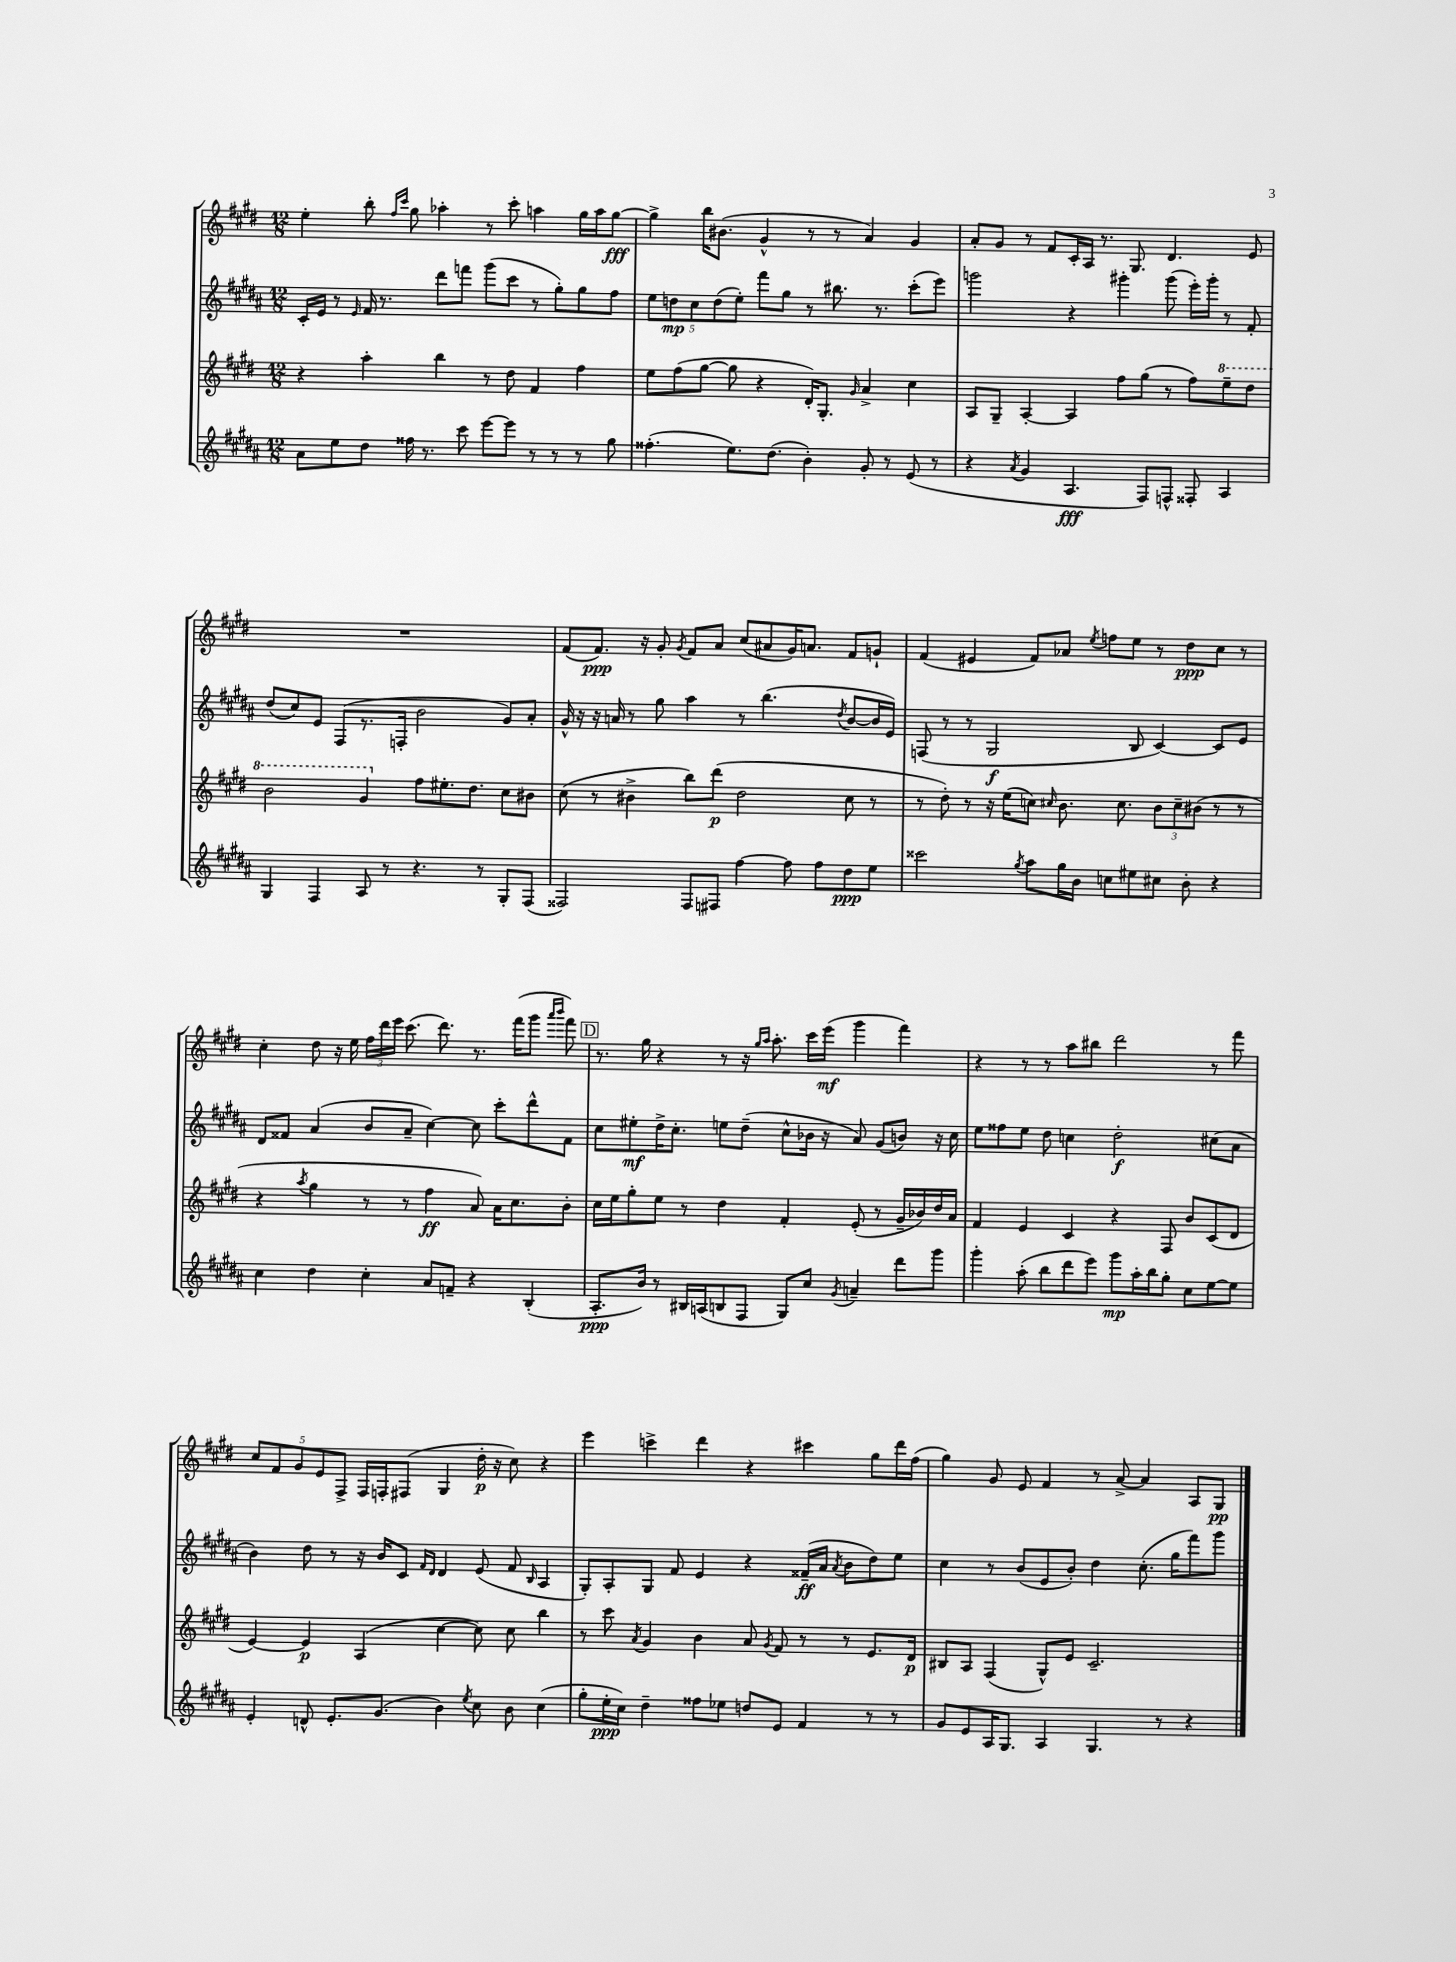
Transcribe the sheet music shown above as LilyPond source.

<<
\new StaffGroup <<
\new Staff = "s0" {
    \clef treble \key e \major \numericTimeSignature \time 12/8
    \autoBeamOff e''4-. b''8-. \grace { fis''16[ cis'''16] } gis''8 aes''4-. r8 cis'''8-. a''4 gis''16[ a''16 gis''8]~\fff |
    gis''4-> b''16[ bis'8.]( gis'4-^ r8 r8 a'4) gis'4 |
    a'8[-. gis'8] r8 fis'8[ cis'16-. a16] r8. gis8. dis'4. e'8 |
    R1. |
    fis'8[( fis'8.]\ppp) r16 gis'8-. \acciaccatura { gis'8 } fis'8[ a'8] cis''8[( ais'8 gis'16) a'8.] fis'8[ g'8]-! |
    fis'4( eis'4 fis'8[) aes'8] \acciaccatura { e''8 } f''8[ e''8] r8 dis''8[\ppp cis''8] r8 |
    cis''4-. dis''8 r16 e''16 \tuplet 3/2 { fis''16[ dis'''16 e'''16] } cis'''8.( dis'''8.) r8. fis'''16[( gis'''8] \grace { a'''16[ b'''16] } fis'''8) |
    \mark \markup { \box "D" } r8. gis''16 r4 r8 r16 \grace { gis''16[ a''16] } a''8.-. cis'''16[ e'''16]\mf( gis'''4 fis'''4) |
    r4 r8 r8 a''8[ bis''8] dis'''2 r8 fis'''8 |
    \tuplet 5/4 { cis''8[ fis'8 gis'8 e'8 fis8]-> } fis16[ f16-. fis8]( gis4 dis''16-.\p r16 cis''8) r4 |
    e'''4 c'''4-> dis'''4 r4 cis'''4 gis''8[ dis'''16 fis''16]( |
    gis''4) gis'8 e'8 fis'4 r8 a'8~-> a'4 a8[ gis8]\pp \bar "|." |
}
\new Staff = "s1" {
    \clef treble \key b \major \numericTimeSignature \time 12/8
    \autoBeamOff cis'16[-. e'16] r8 \grace { e'16 } fis'16 r8. dis'''8[ f'''8] gis'''8[( cis'''8] r8 gis''8[-.) gis''8 fis''8] |
    \tuplet 5/4 { e''8[ d''8\mp cis''8 d''8( e''8]-.) } fis'''8[ gis''8] r8 bis''8. r8. cis'''8[-.( e'''8]) |
    g'''2 r4 gis'''4-. gis'''8( e'''16[-.) gis'''16]-. r8 fis'8-. |
    dis''8[( cis''8) e'8] fis8[( r8. f16]-. b'2 gis'8[) ais'8]-. |
    gis'16-^ r16 r16 a'16 r8 gis''8 ais''4 r8 b''4.( \acciaccatura { dis''8 } b'8[~ b'16 e'16]) |
    f8( r8 r8 gis2\f b8 cis'4~) cis'8[ e'8] |
    dis'8[ fisis'8] ais'4( b'8[ ais'8]-- cis''4~) cis''8 cis'''8[-. dis'''8-^ fisis'8] |
    \mark \markup { \box "D" } cis''8[ eis''8-.\mf dis''16-> cis''8.]-. e''8[ dis''8]--( cis''8[-^ bes'16] r16 ais'8) gis'8[( b'8]) r16 cis''16 |
    e''8[ fisis''8 e''8] dis''8 c''4 dis''2-.\f cis''8[( ais'8] |
    b'4) dis''8 r8 r16 b'16[ cis'8] \grace { fis'16[ dis'16] } dis'4 e'8( fis'8 \grace { b16 } ais4 |
    gis8[-.) ais8-. gis8] fis'8 e'4 r4 fisis'16[--\ff( ais'16] \acciaccatura { ais'8 } b'8[ dis''8) e''8] |
    cis''4 r8 b'8[( e'8 b'8]-.) dis''4 cis''8.-.( gis''16[ fis'''8) gis'''8] \bar "|." |
}
\new Staff = "s2" {
    \clef treble \key e \major \numericTimeSignature \time 12/8
    \autoBeamOff r4 a''4-. b''4 r8 dis''8 fis'4 fis''4 |
    e''8[ fis''8( gis''8]~ gis''8 r4 dis'16[-.) gis8.]-. \grace { gis'16 } a'4-> cis''4 |
    a8[ gis8]-- a4~-. a4 fis''8[ gis''8]( r8 fis''8[) \ottava #1 e'''8-- dis'''8] |
    b''2 gis''4 \ottava #0 fis''8[ eis''8.-. dis''8.] cis''8[ bis'8] |
    cis''8( r8 bis'4-> b''8[) dis'''8]\p( dis''2 cis''8 r8 |
    r8 dis''8-.) r8 r16 e''16[( c''8]) \grace { cis''16 } b'8. cis''8. \tuplet 3/2 { b'8[ cis''8-- bis'8]( } r8 r8 |
    r4 \acciaccatura { a''8 } gis''4 r8 r8 fis''4\ff a'8) a'16[ cis''8. b'8]-. |
    \mark \markup { \box "D" } cis''16[ e''16 gis''8-. e''8] r8 dis''4 fis'4-. e'8-.( r8 gis'16[-- bes'16) dis''16 a'16] |
    fis'4 e'4 cis'4 r4 fis8 b'8[ cis'8( dis'8] |
    e'4~) e'4\p a4( cis''4~ cis''8) cis''8 b''4 |
    r8 cis'''8 \acciaccatura { a'8 } gis'4 b'4 a'8 \acciaccatura { gis'8 } fis'8 r8 r8 e'8.[ dis'16]\p |
    bis8[ a8] fis4( gis8[-^) e'8] cis'2.-- \bar "|." |
}
\new Staff = "s3" {
    \clef treble \key b \major \numericTimeSignature \time 12/8
    \autoBeamOff ais'8[ e''8 dis''8] fisis''16 r8. cis'''8 e'''8[~ e'''8] r8 r8 r8 gis''8 |
    fisis''4.-.( e''8.[) dis''8.]( b'4-.) gis'8-. r8 e'8( r8 |
    r4 \acciaccatura { ais'8 } gis'4 ais4.\fff fis8[) f8]-^ fisis8-. ais4 |
    gis4 fis4 ais8 r8 r4. r8 gis8[-. fis8]( |
    fisis2) fisis8[ fis8] fis''4~ fis''8 fis''8[ dis''8\ppp e''8] |
    cisis'''2 \acciaccatura { gis''8 } ais''8[ gis''16 b'16] c''8[ eis''8 cis''8] b'8-. r4 |
    cis''4 dis''4 cis''4-. ais'8[ f'8]-- r4 b4-.( |
    \mark \markup { \box "D" } ais8.[-.\ppp b'16]) r8 bis16[ a16( b8 fis8] gis8[) cis''8] \acciaccatura { gis'8 } a'4-- dis'''8[ gis'''8] |
    gis'''4-. ais''8-.( b''8[ dis'''8 e'''8]) gis'''8[\mp ais''16-. b''16 gis''8]-. cis''8[ e''8~ e''8] |
    e'4-. d'8-^ e'8.[-. gis'8.]( b'4) \acciaccatura { e''8 } cis''8 b'8 cis''4( |
    gis''8[-. e''16-.\ppp cis''16]) dis''4-- fisis''8[ ees''8] d''8[ e'8] fis'4 r8 r8 |
    gis'8[ e'8 ais16 gis8.] ais4 gis4. r8 r4 \bar "|." |
}
>>
>>
\layout { \context { \Score \remove "Bar_number_engraver" } }
